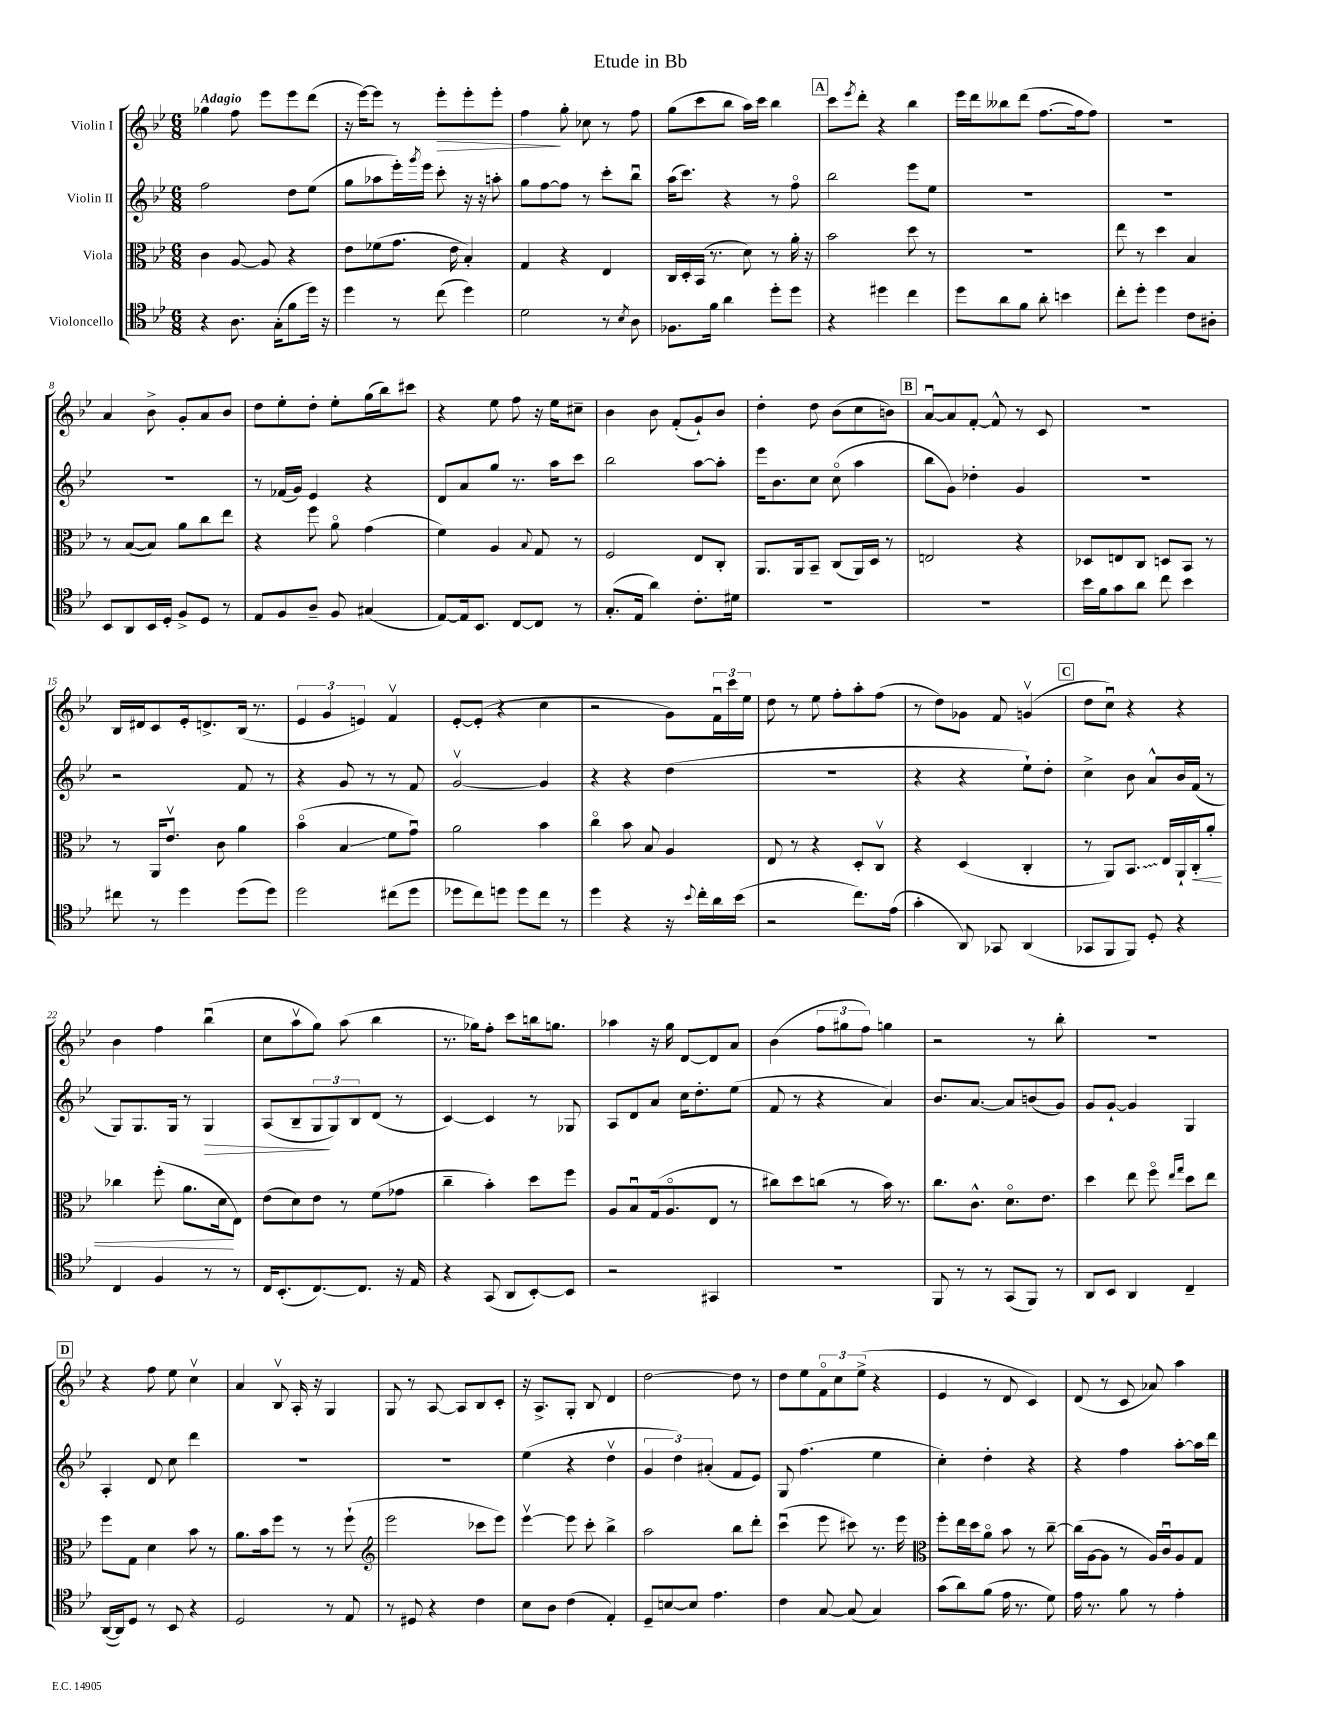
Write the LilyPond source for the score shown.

\header { title = "Etude in Bb" }
<<
\new StaffGroup <<
\new Staff = "s0" \with { instrumentName = "Violin I" } {
    \clef treble \key bes \major \numericTimeSignature \time 6/8 \tempo "Adagio"
    ges''4 f''8 ees'''8 ees'''8 d'''8( |
    r16 ees'''16~) ees'''8 r8 ees'''8-.\> ees'''8-. ees'''8-. |
    f''4\! g''8-. ces''8 r8 f''8 |
    g''8( c'''8 bes''8 a''16) c'''16 bes''4 |
    \mark \markup { \box "A" } c'''8 \acciaccatura { ees'''8 } d'''8-. r4 bes''4 |
    ees'''16 d'''16 beses''8 d'''8( f''8.~ f''16 f''8) |
    R2. |
    a'4 bes'8-> g'8-. a'8 bes'8 |
    d''8 ees''8-. d''8-. ees''8-. g''16( bes''16) cis'''8 |
    r4 ees''8 f''8 r16 ees''16 cis''8-- |
    bes'4 bes'8 f'8-.( g'8-!) bes'8 |
    d''4-. d''8 bes'8( c''8 b'8) |
    \mark \markup { \box "B" } a'8~\downbow a'8 f'8~-. f'8-^ r8 c'8 |
    R2. |
    bes16 dis'16 c'8 ees'16-. d'8.-> bes16( r8. |
    \tuplet 3/2 { ees'4 g'4 e'4) } f'4\upbow |
    ees'8~-. ees'8-.( r4 c''4 |
    r2 g'8) \tuplet 3/2 { f'16\downbow c'''16 ees''16 } |
    d''8 r8 ees''8 f''8-. a''8-. f''8( |
    r8 d''8) ges'8 f'8 g'4\upbow( |
    \mark \markup { \box "C" } d''8 c''8\downbow) r4 r4 |
    bes'4 f''4 bes''4\downbow( |
    c''8 a''8\upbow g''8) a''8( bes''4 |
    r8. ges''16) f''8-. c'''8 b''16 g''8. |
    aes''4 r16 g''16 d'8~ d'8 a'8 |
    bes'4( \tuplet 3/2 { f''8 gis''8 f''8) } g''4 |
    r2 r8 bes''8-. |
    R2. |
    \mark \markup { \box "D" } r4 f''8 ees''8 c''4\upbow |
    a'4 bes8\upbow a16-. r16 g4 |
    g8 r8 a8~ a8 bes8 c'8-. |
    r16 a8.-> g8-. bes8 d'4 |
    d''2~ d''8 r8 |
    d''8 ees''8 \tuplet 3/2 { f'8\flageolet c''8 ees''8->( } r4 |
    ees'4 r8 d'8 c'4) |
    d'8( r8 c'8 aes'8) a''4 \bar "|." |
}
\new Staff = "s1" \with { instrumentName = "Violin II" } {
    \clef treble \key bes \major \numericTimeSignature \time 6/8
    f''2 d''8 ees''8( |
    g''8 aes''8 ees'''16-.) \acciaccatura { g'''8 } ees'''16 c'''8-. r16 r16 a''8-. |
    g''8 f''8~ f''8 r8 c'''8-. bes''8\downbow |
    a''16( c'''8.) r4 r8 f''8\flageolet |
    \mark \markup { \box "A" } bes''2 ees'''8 ees''8 |
    R2. |
    R2. |
    R2. |
    r8 fes'16( g'16) ees'4 r4 |
    d'8 a'8 g''8 r8. a''16 c'''8 |
    bes''2 a''8~ a''8-. |
    ees'''16 bes'8. c''8 c''8\flageolet( a''4 |
    \mark \markup { \box "B" } bes''8 g'8) des''4-. g'4 |
    R2. |
    r2 f'8 r8 |
    r4 g'8 r8 r8 f'8 |
    g'2~\upbow g'4 |
    r4 r4 d''4( |
    R2. |
    r4 r4 ees''8-!) d''8-. |
    \mark \markup { \box "C" } c''4-> bes'8 a'8-^ bes'16 f'16( r8 |
    g8) g8. g16 r8 g4\> |
    a8( bes8-- \tuplet 3/2 { g8\! g8) bes8 } d'8( r8 |
    c'4~) c'4 r8 ges8 |
    a8 d'8 a'8 c''16 d''8.-. ees''8( |
    f'8 r8 r4 a'4) |
    bes'8. a'8.~ a'8 b'8( g'8) |
    g'8 g'8~-! g'4 g4 |
    \mark \markup { \box "D" } a4-. d'8 c''8 d'''4 |
    R2. |
    R2. |
    ees''4( r4 d''4\upbow |
    \tuplet 3/2 { g'4 d''4) ais'4-.( } f'8 ees'8) |
    g8 f''4.( ees''4 |
    c''4-.) d''4-. r4 |
    r4 f''4 a''8~-. a''16 d'''16 \bar "|." |
}
\new Staff = "s2" \with { instrumentName = "Viola" } {
    \clef alto \key bes \major \numericTimeSignature \time 6/8
    c'4 a8~ a8 r4 |
    ees'8 fes'8( g'8. ees'16 bes4-.) |
    g4 r4 ees4 |
    c16 d16-. bes,16( r8. d'8) r8 a'16-. r16 |
    \mark \markup { \box "A" } bes'2 d''8 r8 |
    R2. |
    ees''8 r8 d''4 bes4 |
    r8 bes8~( bes8) a'8 c''8 ees''8 |
    r4 f''8 a'8\flageolet g'4( |
    f'4) a4 \appoggiatura { bes8 } g8 r8 |
    f2 ees8 c8-. |
    a,8. a,16 bes,8-- c8( a,16) d16 r8 |
    \mark \markup { \box "B" } e2 r4 |
    des8 e8 c8 d8 bes,8 r8 |
    r8 a,16 ees'8.\upbow c'8 a'4 |
    bes'4\flageolet( bes4\glissando f'8 g'8\downbow) |
    a'2 bes'4 |
    c''4\flageolet bes'8 bes8 a4 |
    ees8 r8 r4 d8-. c8\upbow |
    r4 d4( c4-. |
    \mark \markup { \box "C" } r8 a,8) \once \override Glissando.style = #'zigzag bes,8.\glissando ees16 a,16-! c16-.\< a'8-. |
    ces''4 f''8-.( a'8. d'16\! ees8) |
    ees'8( d'8) ees'8 r8 f'8( ges'8 |
    c''4-- bes'4-.) d''8 f''8 |
    a8 bes8\downbow g16( a8.\flageolet ees8 r8 |
    cis''8) d''8 c''8( r8 bes'16) r8. |
    c''8. c'8.-^ d'8.\flageolet ees'8. |
    d''4 ees''8 f''8\flageolet \grace { ees''16 g''16 } d''8 ees''8 |
    \mark \markup { \box "D" } f''8 g8 d'4 bes'8 r8 |
    a'8. bes'16 f''8 r8 r8 f''8-!( |
    \clef treble ees'''2 ces'''8 ees'''8) |
    ees'''4~\upbow ees'''8 c'''8-. bes''4-> |
    a''2 bes''8 d'''8-. |
    c'''4\downbow( ees'''8 cis'''8) r8. ees'''16 |
    \clef alto f''8-. ees''16 d''16 a'8\flageolet bes'8 r8 c''8~-- |
    c''16( a16~ a8 r8 a16) c'16\downbow a8 g8 \bar "|." |
}
\new Staff = "s3" \with { instrumentName = "Violoncello" } {
    \clef tenor \key bes \major \numericTimeSignature \time 6/8
    r4 a8. g16-.( f'8 d''16) r16 |
    d''4 r8 c''8( d''4) |
    d'2 r8 \acciaccatura { bes8 } a8 |
    fes8. f'16 a'4 d''8-. d''8 |
    \mark \markup { \box "A" } r4 dis''4 c''4 |
    d''8 a'8 f'8 a'8-. b'4 |
    c''8-. d''8-. d''4 c'8 ais8-. |
    bes,8 a,8 bes,16 d16-. f8-> d8 r8 |
    ees8 f8 a8-- f8 gis4( |
    ees8~) ees16 bes,8. c8~ c8 r8 |
    g8.-.( ees16 a'4) c'8.-. dis'16 |
    R2. |
    \mark \markup { \box "B" } R2. |
    bes'16 f'16 g'8 a'8 c''8 bes'4 |
    cis''8 r8 d''4 d''8( d''8) |
    d''2 cis''8( d''8 |
    des''8 c''8) d''8 d''8 c''8 r8 |
    d''4 r4 r16 \appoggiatura { bes'8 } c''16-. a'16 bes'16( |
    r2 c''8.) ees'16( |
    g'4-. a,8) ges,8 a,4( |
    \mark \markup { \box "C" } ges,8 f,8 f,8) d8-. r4 |
    c4 f4 r8 r8 |
    c16 bes,8.-.( c8.~) c8. r16 ees16 |
    r4 g,8( a,8 bes,8~-.) bes,8 |
    r2 gis,4 |
    R2. |
    f,8 r8 r8 g,8( f,8) r8 |
    a,8 bes,8 a,4 c4-- |
    \mark \markup { \box "D" } a,16~( a,16) d8 r8 bes,8 r4 |
    d2 r8 ees8 |
    r8 dis8 r4 c'4 |
    bes8 a8 c'4( ees4-.) |
    d8-- b8~ b8 ees'4. |
    c'4 g8~ g8( g4) |
    g'8( a'8) f'8( ees'16 r8. d'8) |
    ees'16 r8. f'8 r8 ees'4-. \bar "|." |
}
>>
>>
